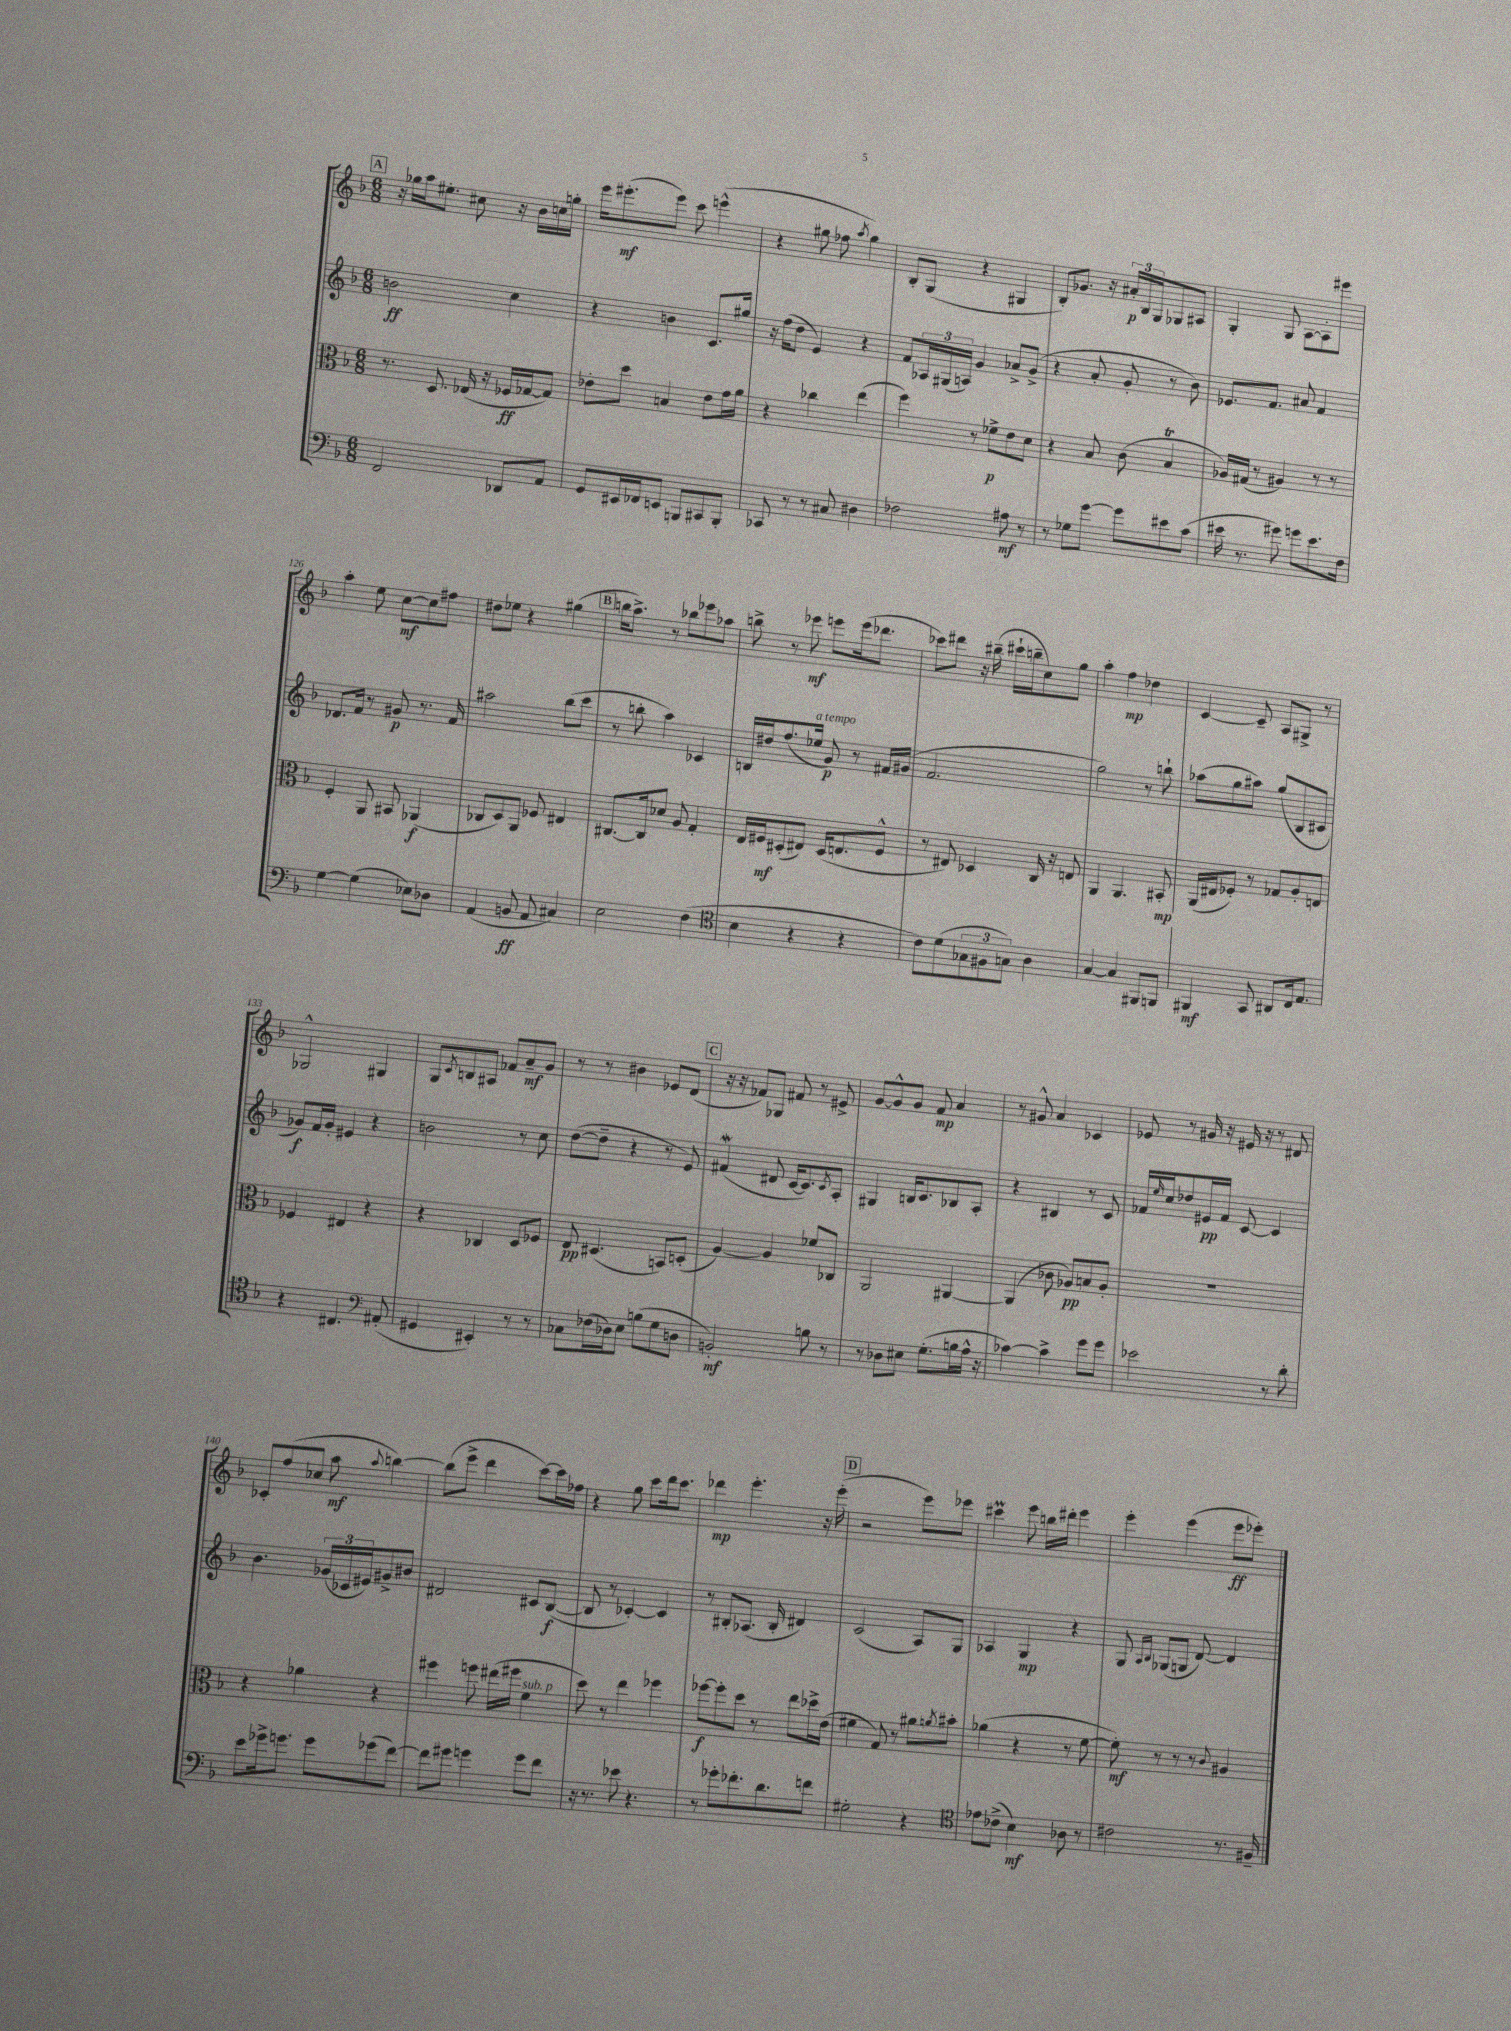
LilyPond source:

<<
\new StaffGroup <<
\new Staff = "s0" {
    \clef treble \key f \major \numericTimeSignature \time 6/8
    \mark \markup { \box "A" } r16 ges''16 a''16 eis''8.-. cis''8 r16 bes'16 c''16 g''16-. |
    e'''16 eis'''8.-.\mf( eis'''8) c'''8 e'''4-^( |
    r4 gis''8 fes''8 \acciaccatura { a''8 } gis''4) |
    bes8-. g8( r4 gis4 |
    bes8-.) ges'8. r16 \tuplet 3/2 { ais'16-.\p bes16 g16 } ges8 ais8 |
    g4-. g8 a8~ a8-. eis'''8 |
    a''4-. e''8 c''8~\mf c''8 fis''8 |
    dis''8 ees''8 r4 gis''4( |
    \mark \markup { \box "B" } b''16 a''8.->) r8 bes''8 ees'''8 aes''8 |
    b''8-> r8 ees'''8\mf e'''8 e'''16( des'''8. |
    ces'''8) dis'''8 r16 bis''16--( cis'''16-! b''16-- c''8) g''8 |
    a''4-. f''4\mp des''4 |
    c'4~ c'8-- a8 gis8-> r8 |
    ges2-^ gis4 |
    g8 \acciaccatura { c'8 } b8 ais8 fes'8 a'8--\mf g'8 |
    r8 r8 bis'4 ees'8 d'8( |
    \mark \markup { \box "C" } r16 r16 fes'8) ges8 fis'8 r8 eis'8-> |
    g'8~ g'8-^ g'8 f'8\mp a'4 |
    r8 gis'8-^ a'4 ces'4 |
    ees'8 r8 gis'16 r16 eis'16 r16 r8 dis'8 |
    ces'8-. f''8( ces''8 a''8\mf \appoggiatura { a''8 } b''4~) |
    b''8( e'''8-> d'''4 c'''8~) c'''16 fes''16 |
    r4 g''8 c'''8 d'''16 c'''8. |
    des'''4\mp e'''4.-. r16 e'''16-.( |
    \mark \markup { \box "D" } r2 e'''8) ees'''8 |
    cis'''4\prall e'''8 b''16 dis'''16-. e'''4 |
    e'''4-. e'''4( e'''8\ff ees'''8-.) \bar "|." |
}
\new Staff = "s1" {
    \clef treble \key f \major \numericTimeSignature \time 6/8
    \mark \markup { \box "A" } b'2\ff c''4 |
    r4 b'4 c'8. gis''16 |
    r16 f''16( d''8 e'4) r4 |
    f'8 \tuplet 3/2 { aes16 gis16( a16) } g'4 aes'8-> g'8->( |
    r4 a'8-. g'8-. r8 bes'8) |
    ees'8. f'8. ais'8 f'4 |
    des'8. f'16 r8 gis'8\p r8. f'16 |
    ais''2 bes''8( c'''8 |
    \mark \markup { \box "B" } r8 b''8-. a''4) ces'4 |
    b16 dis''16 f''8.( ees''16^\markup { \italic "a tempo" } g'8\p) r8 fis'16 gis'16( |
    f'2. |
    g''2) r8 b''8-! |
    aes''8( g''8 ais''8) g''8( bes8 cis'8 |
    ges'8\f) f'16 ges'16-. eis'4 r4 |
    b'2 r8 c''8 |
    d''8~( d''8-- r4 r8 e'8) |
    \mark \markup { \box "C" } fis'4\mordent( dis'8 c'16~ c'8.) \acciaccatura { c'8 } a8-. |
    gis4 b16 c'8. bes8 a8-. |
    r4 bis4 r8 c'8 |
    fes'16 \grace { e''16 } c''16 des''8 eis'16\pp fes'16 c'8~ c'4 |
    bes'4. \tuplet 3/2 { ges'16( ces'16 eis'16) } gis'8-> bis'8 |
    dis'2 cis'8 bes8~\f( |
    bes8 r8 ces'4~-.) ces'4 |
    r8 bis8-. aes8.( bis16-. dis'4) |
    \mark \markup { \box "D" } c'2( a8) g8 |
    aes4 g4\mp r4 |
    g8 \grace { a16 bes16 } ges8( g8 d'8~) d'4 \bar "|." |
}
\new Staff = "s2" {
    \clef alto \key f \major \numericTimeSignature \time 6/8
    \mark \markup { \box "A" } r8. d8. ees16( r16 fes16\ff ges16~ ges8) |
    ees'8-. d''8 b4 ees'8 g'16 a'16 |
    r4 ces''4 e''4( |
    f''4) r8 fes'8->\p e'8 d'8 |
    r4 bes8 c'8( bes4\trill |
    aes16) gis16( r8 ais4) r8 r8 |
    f4-. a,8 bis,8 aes,4\f( |
    ces8 d8) a,8 fes8 eis4 |
    \mark \markup { \box "B" } cis8.~ cis16 des'8 a8 g4-. |
    e16 fis16\mf dis8-.( eis8) dis16( e8. fis8-^ |
    r8 eis8) des4 c16 r16 e8 |
    a,4 a,4. bis,8-.\mp |
    a,16( eis16 fes8-.) r8 ges8 a8-. e8 |
    fes4 eis4 r4 |
    r4 ces4 d8 fes8 |
    e8\pp dis4.( b,8) d8-.( |
    \mark \markup { \box "C" } a4~) a4 fes'8 ces8 |
    a,2 ais,4~ |
    ais,4( ces'8 aes8\pp) b8 aes8-. |
    R2. |
    r4 aes'4 r4 |
    fis''4 f''8 eis''16( fis''16 f'4^\markup { \italic "sub. p" } |
    d''8) r8 e''4 fes''4 |
    fes''8~\f fes''8-. d''8 r8 e''8 des''16-> e'16( |
    \mark \markup { \box "D" } fis'4 g8) r8 ais'8 \acciaccatura { a'8 } bis'8-. |
    aes'4( r4 r8 f'8~ |
    f'8-.\mf) r8 r8 r8 \appoggiatura { c'8 } ais4 \bar "|." |
}
\new Staff = "s3" {
    \clef bass \key f \major \numericTimeSignature \time 6/8
    \mark \markup { \box "A" } f,2 des,8 a,8 |
    g,8 eis,16 fes,16 e,8 b,,8 cis,8 b,,8-. |
    ces,8 r8 r8 cis8 dis4 |
    fes2 ais8\mf r8 |
    r8 ges8 g'8~ g'8 eis'8 c'8( |
    eis'16 r8. gis'8) g'8 eis'8. f16 |
    g4~ g4( ees8) des8 |
    a,4( b,8\ff a,8 cis4) |
    \mark \markup { \box "B" } e2 f4( |
    \clef tenor bes4 r4 r4 |
    c'8) d'8( \tuplet 3/2 { ges8 fis8 g8) } a4 |
    g4~ g4 fis,8 f,8 |
    fis,4\mf g,8 ais,8 c16 e8. |
    r4 cis4. \clef bass ais,8-.( |
    gis,4 eis,4-.) r8 r8 |
    ces8 fes16( des16) e8 b8( g8 d8 |
    \mark \markup { \box "C" } b,2-.\mf) b8 r8 |
    r8 des8 eis8 g8.-.( b16 a16-^ r16 |
    ces'4~) ces'4-> g'8 g'8 |
    ees'2 r8 d'8-. |
    e'8 ges'16-> g'8. g'8 ges'8( f'8~) |
    f'8 gis'8 g'4 g'8 f'8 |
    r16 r8. ees'8 r4. |
    r8 ges'8-. fes'8.-. d'8. f'8 |
    \mark \markup { \box "D" } gis2-. r4 |
    \clef tenor ees'8 ces'8->( bes4\mf) aes8 r8 |
    cis'2 r8. fis16-- \bar "|." |
}
>>
>>
\layout { \context { \Score currentBarNumber = #120 } }
